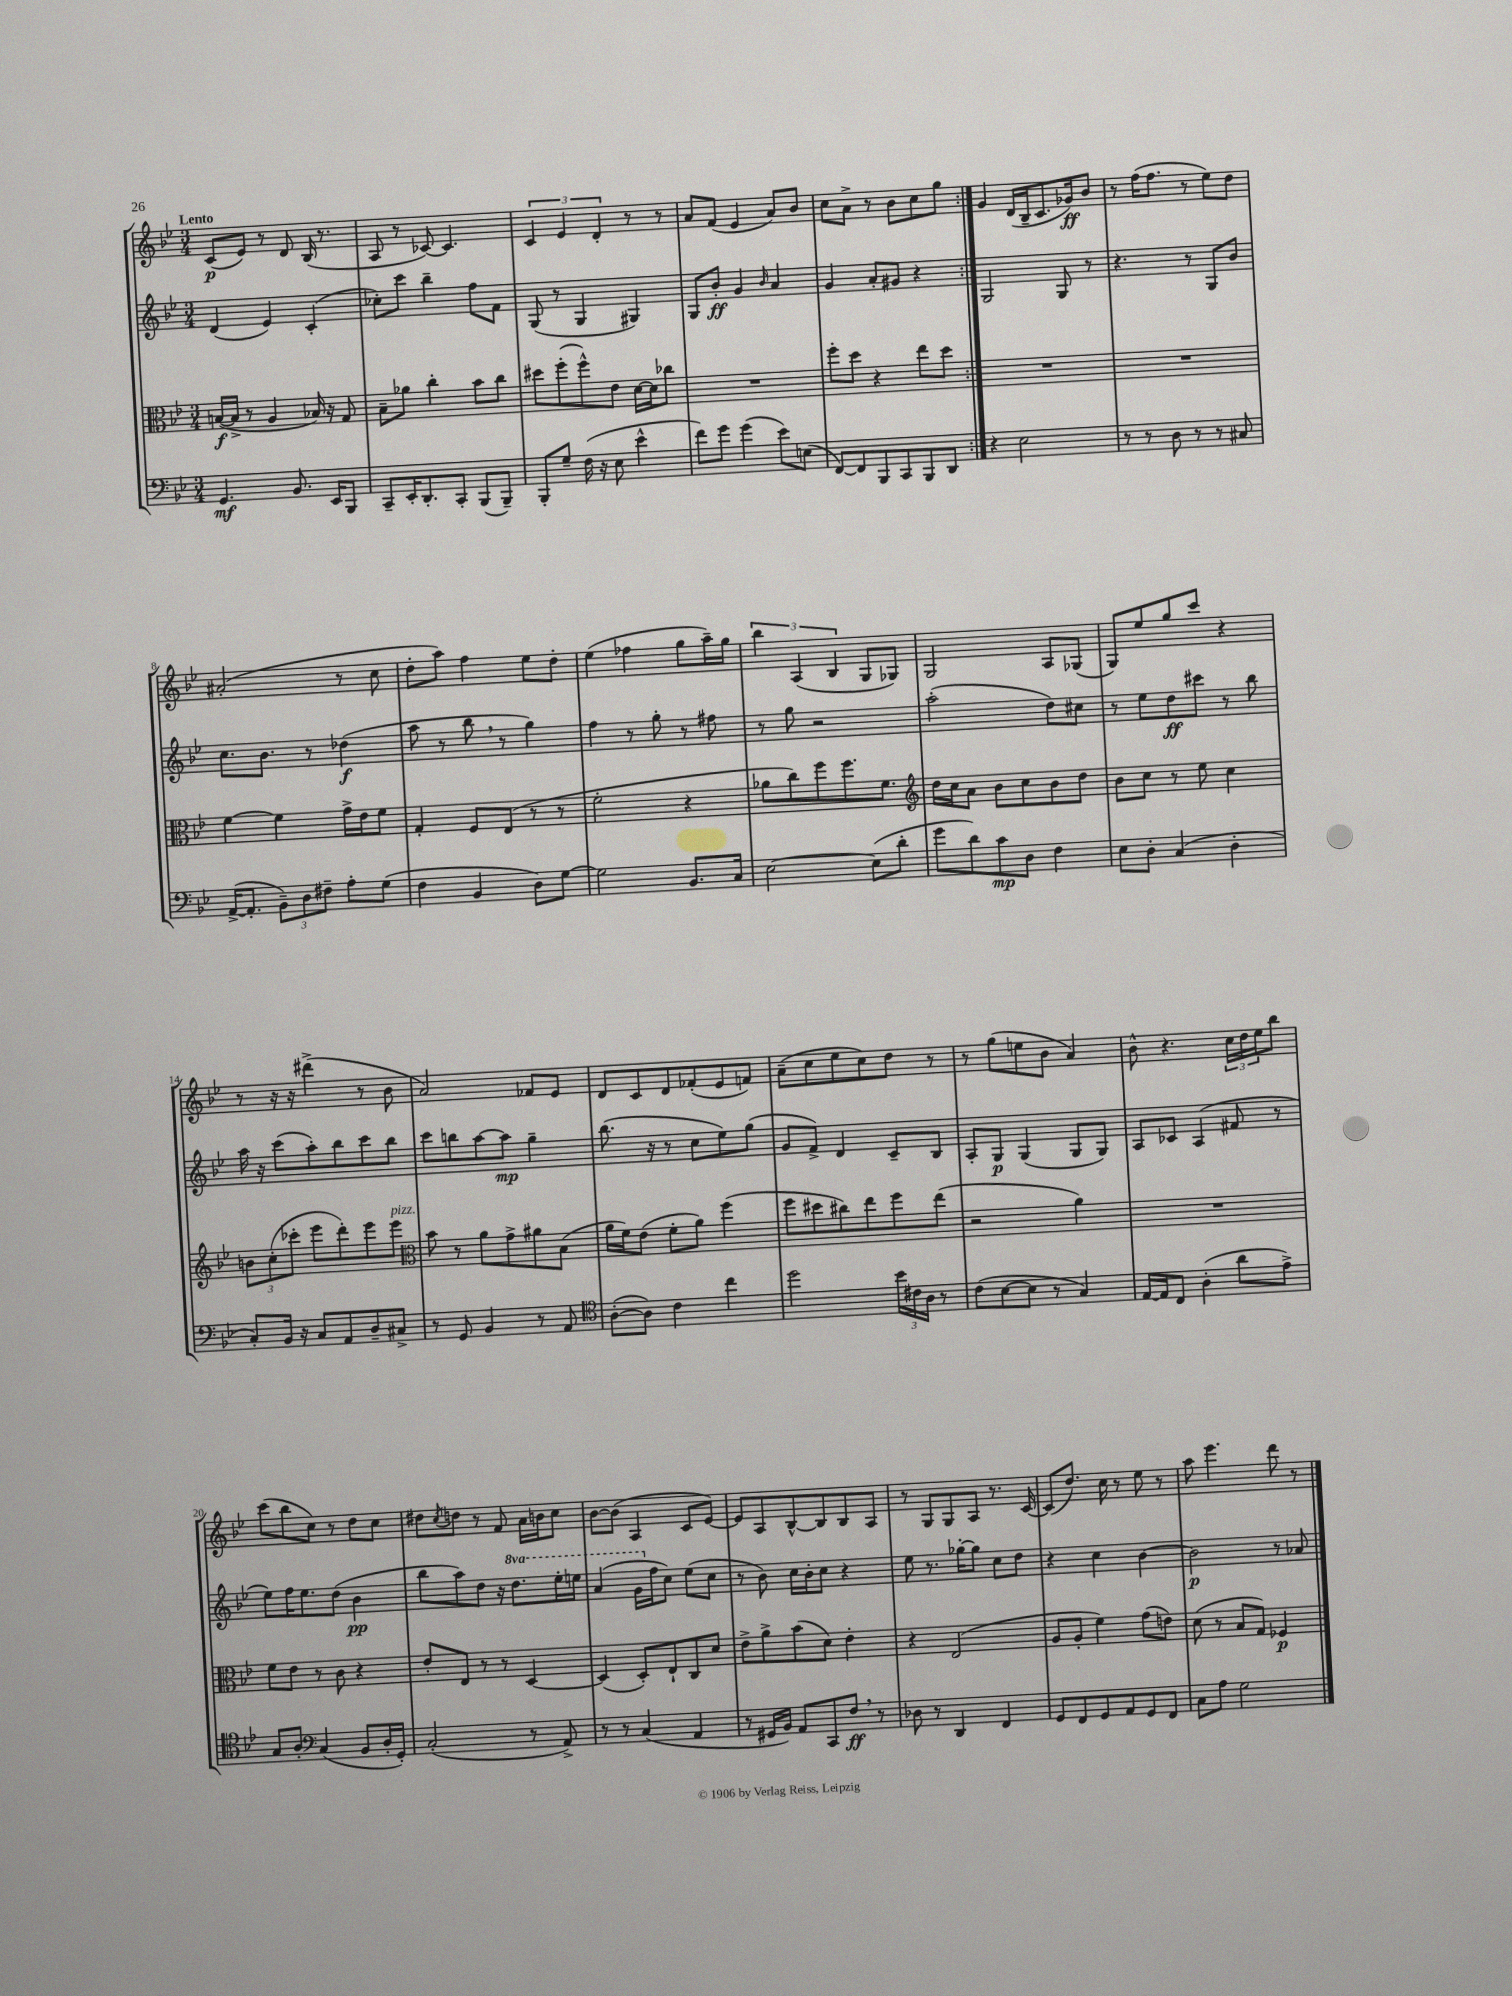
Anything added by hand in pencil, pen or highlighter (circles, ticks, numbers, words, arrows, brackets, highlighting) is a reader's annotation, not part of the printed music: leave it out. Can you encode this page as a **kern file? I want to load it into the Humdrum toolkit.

**kern	**kern	**kern	**kern
*staff4	*staff3	*staff2	*staff1
*clefF4	*clefC3	*clefG2	*clefG2
*k[b-e-]	*k[b-e-]	*k[b-e-]	*k[b-e-]
*M3/4	*M3/4	*M3/4	*M3/4
4.GG/	([16B/LL	(4d/	(8c/L
.	16B^/]JJ	.	.
.	8r	.	8e-/J)
.	4A/	4e-/)	8r
8.BB-/	.	.	8d/
.	16B-/)	(4c'/	(16B-/
16EE-/LK	16r	.	8.r
8BBB-/J	8G/	.	.
=	=	=	=
8CC~/L	8B-~\L	8cc-'\L)	8A/
16EE-'/K	8a-\J	8ccc\J	8r
8.DD'/	.	.	.
.	4cc'\	4bb-~\	[8c-/)
8CC'/J	.	.	4.c-/]
(8BBB-/L	8b-\L	8ff\L	.
8BBB-~/J)	8cc\J	8f\J	.
=	=	=	=
8BBB-'/L	8dd#\L	(8G/	6c/
8G~/J	(8ff'\	8r	.
.	.	.	6e-/
(16F\	8ff^^\)	4G/	.
16r	.	.	.
.	.	.	6d'/
8E-\	8e-\J	.	.
4e-^^\	[16d\LL	4G#/)	8r
.	16d\]J	.	.
.	8cc-\J	.	8r
=	=	=	=
8f\L)	2.r	8G/L	8a/L
8g\J	.	8b-'/J	(8f/J
(4g\	.	4g/	4e-/
.	.	16qqb-/	.
8e-\L)	.	4a/	8a/L)
(8E\J	.	.	8b-/J
=	=	=	=
[8FF/L)	8ff'\L	4g/	8cc\L
8FF/]	8dd\J	.	8a^\J
8BBB-/	4r	8a'/L	8r
8CC/	.	8g#/J	8b-\L
8BBB-/	8ee-\L	4r	8cc\
8DD/J	8dd\J	.	8gg\J
=:|!	=:|!	=:|!	=:|!
4r	2.r	2G/	4g/
2E-\	.	.	(16d/LL
.	.	.	16B-~/J
.	.	.	8.c/
.	.	8G/	.
.	.	.	16g-/k)
.	.	8r	8b-/J
=	=	=	=
8r	2.r	4.r	8r
8r	.	.	(16ff\LK
.	.	.	8.ff\J
8D\	.	.	.
8r	.	8r	8r
8r	.	8G/L	8ee-\L)
8C#/	.	8b-/J	8dd\J
=	=	=	=
([16AA^/LK	[4f\	8.cc\L	(2a#'/
8.AA'/]J	.	.	.
.	.	8.b-\J	.
12BB-~\L)	4f\]	.	.
12D\	.	.	.
.	.	8r	.
12F#~\J	.	.	.
8A'\L	16g^\LL	(4dd-\	8r
.	16e-\J	.	.
(8G\J	8f\J	.	8cc\
=	=	=	=
4F\	4G'/	8aa\	8dd'\L
.	.	8r	8aa\J)
4BB-/	8F/L	8bb-\	4ff\
.	(8E-/J	8r	.
8D\L)	8r	4gg\)	8ee-\L
[8G\J	8r	.	8dd'\J
=	=	=	=
2G\]	2f'\	4ff\	(4ee-\
.	.	8r	4ff-\
.	.	8gg'\	.
8.BB-/L	4r	8r	8gg\L
.	.	8ff#\	16aa~\L)
16C/Jk	.	.	16gg\JJ
=	=	=	=
[2E-\	8a-\L	8r	6bb-\
.	8cc\)	8gg\	.
.	.	.	(6A/
.	8ff\	2r	.
.	.	.	6B-/
.	8.ff\	.	.
(8E-\]L	.	.	8G/L
.	8.f\J	.	.
8d'\J	.	.	8G-/J)
=	=	=	=
*	*clefG2	*	*
8g\L	16dd\LL	(2aa'\	2G/
.	16cc\J	.	.
8d\)	8a\J	.	.
8c\	8b-\L	.	.
8D\J	8cc\	.	.
4F\	8b-\	8dd\L)	8A/L
.	8dd\J	8cc#\J	(8G-/J
=	=	=	=
8E-\L	8b-\L	8r	8G/L)
8D'\J	8cc\J	8ee-\L	8ee-/
(4C/	8r	8dd\	8gg/
.	8ee-\	8ccc#\J	8ccc/J
4D'\	4cc\	8r	4r
.	.	8bb-\	.
=	=	=	=
8C'/L)	12b\L	16aa\	8r
.	.	16r	.
.	(12cc'\	.	.
16BB-/Jk	.	(8ccc\L	16r
.	12ccc-'\J	.	.
16r	.	.	16r
8C/L	8eee-\L	8aa'\)	(4ddd#^\
8AA/	8ddd'\)	8bb-\	.
8D~/	8eee-\	8ccc\	8r
8C#^/J	8eee-\J	8bb-\J	8b-\
=	=	=	=
*	*clefC3	*	*
8r	8b-\	8ccc\L	2a/)
8GG/	8r	8bb\	.
4BB-/	8a\L	[8aa\	.
.	8g^\	8aa\]J	.
8r	8a#\	4gg~\	8f-/L
8AA/	(8B-\J	.	8e-/J
=	=	=	=
*clefC4	*	*	*
([8A'\L	16a\LL	(8.bb-\	8d/L
.	16f\J)	.	.
8A\]J)	(8e-\J	.	8c/
.	.	16r	.
4c\	8f'\L	8r	8d/
.	8a\J)	8cc\L	(8f-'/
4cc\	(4ff\	8ee-\)	8e-/
.	.	(8gg\J	8f/J)
=	=	=	=
2dd\	8ff\L	8g/L	(8a~\L
.	8dd#\	8f^/J)	8cc\
.	8cc#\)	4d/	8ee-\
.	8ee-\	.	8cc\)
24b-\LL	8ff\	8c~/L	8dd\J
24c#\	.	.	.
24A\JJ	.	.	.
8r	(8ee-\J	8B-/J	8r
=	=	=	=
(8c\L	2r	8A'/L	8r
[8B-\	.	8G/J	(8gg\L
8B-\]J	.	(4G/	8ee\
8r	.	.	8b-\J
4G/)	4a\)	8G/L	4a/)
.	.	8G/J)	.
=	=	=	=
[16E-/LL	2.r	8A/L	8b-^^\
16E-/]J	.	.	.
8C/J	.	8c-/J	4.r
(4A'\	.	(4A/	.
8a\L	.	8f#/	24cc\LL
.	.	.	24dd\
.	.	.	24ee-\J
8e-^\J)	.	8r	8bb-\J
=	=	=	=
8G/L	8f\L	8ee-\L)	(8ccc\L
8A'/J	8e-\J	16ff\K	8bb-\
.	.	8.ee-\	.
*clefF4	*	*	*
(4C/	8r	.	8cc\J)
.	8c\	(8dd\J	8r
8BB-/L	4r	4b-\	8dd\L
16D'/L	.	.	8cc\J
16GG'/JJ)	.	.	.
=	=	=	=
(2C'/	8e-'/L	8bb-\L	8dd#\L
.	.	.	8qcc/
.	8E-/J	8aa\)	8dd\J
.	8r	8dd\J	8r
.	8r	16r	8f/
.	.	8.ddd\L	.
8r	[4D/	.	16a\LL
.	.	.	16b\J
8AA^/)	.	16eee-'\L	8cc\J
.	.	16eee\JJ	.
=	=	=	=
8r	(4D/]	(4aa/	[8b-\L
8r	.	.	(8b-\]J
(4C/	8D'/L)	16gg\LL	4A/
.	.	16ff\J	.
.	8E-`/	8cc\J)	.
4AA/	8C/	(8ee-\L	8c/L
.	8d/J	8cc\J	[8e-/J)
=	=	=	=
8r	8e-^\L	8r	8e-/]L
16GG#/LL	8a^\	8b-\)	8A/
16BB-/JJ)	.	.	.
8AA/L	(8b-\	16cc\LL	[8B-^^/
.	.	16b-'\J	.
8CC/	8d\J)	8cc\J	8B-/]
8F/J	4e-'\	4r	8B-/
8r	.	.	8A/J
=	=	=	=
8D-\	4r	8ee-\	8r
8r	.	8.r	8G/L
4DD/	(2E-/	.	8G/
.	.	[16gg-'\LK	.
.	.	8gg-\]J	8A/J
4FF/	.	8cc\L	8.r
.	.	8dd\J	.
.	.	.	[16c/
=	=	=	=
8GG/L	8A/L	4r	(8c/]L
8FF/	8A'/J	.	8.dd/J)
8GG/	4f\)	4cc\	.
.	.	.	16cc\
8AA/	.	.	8r
8GG/	(8g\L	[4b-\	8ee-\
8FF/J	8e\J)	.	8r
=	=	=	=
8C\L	(8d\	2b-\]	8aa\
8A\J	8r	.	4.eee-\
2G\	8B-/L	.	.
.	8G/J)	.	.
.	4F-/	8r	8ddd\
.	.	8a-/	8r
==	==	==	==
*-	*-	*-	*-
